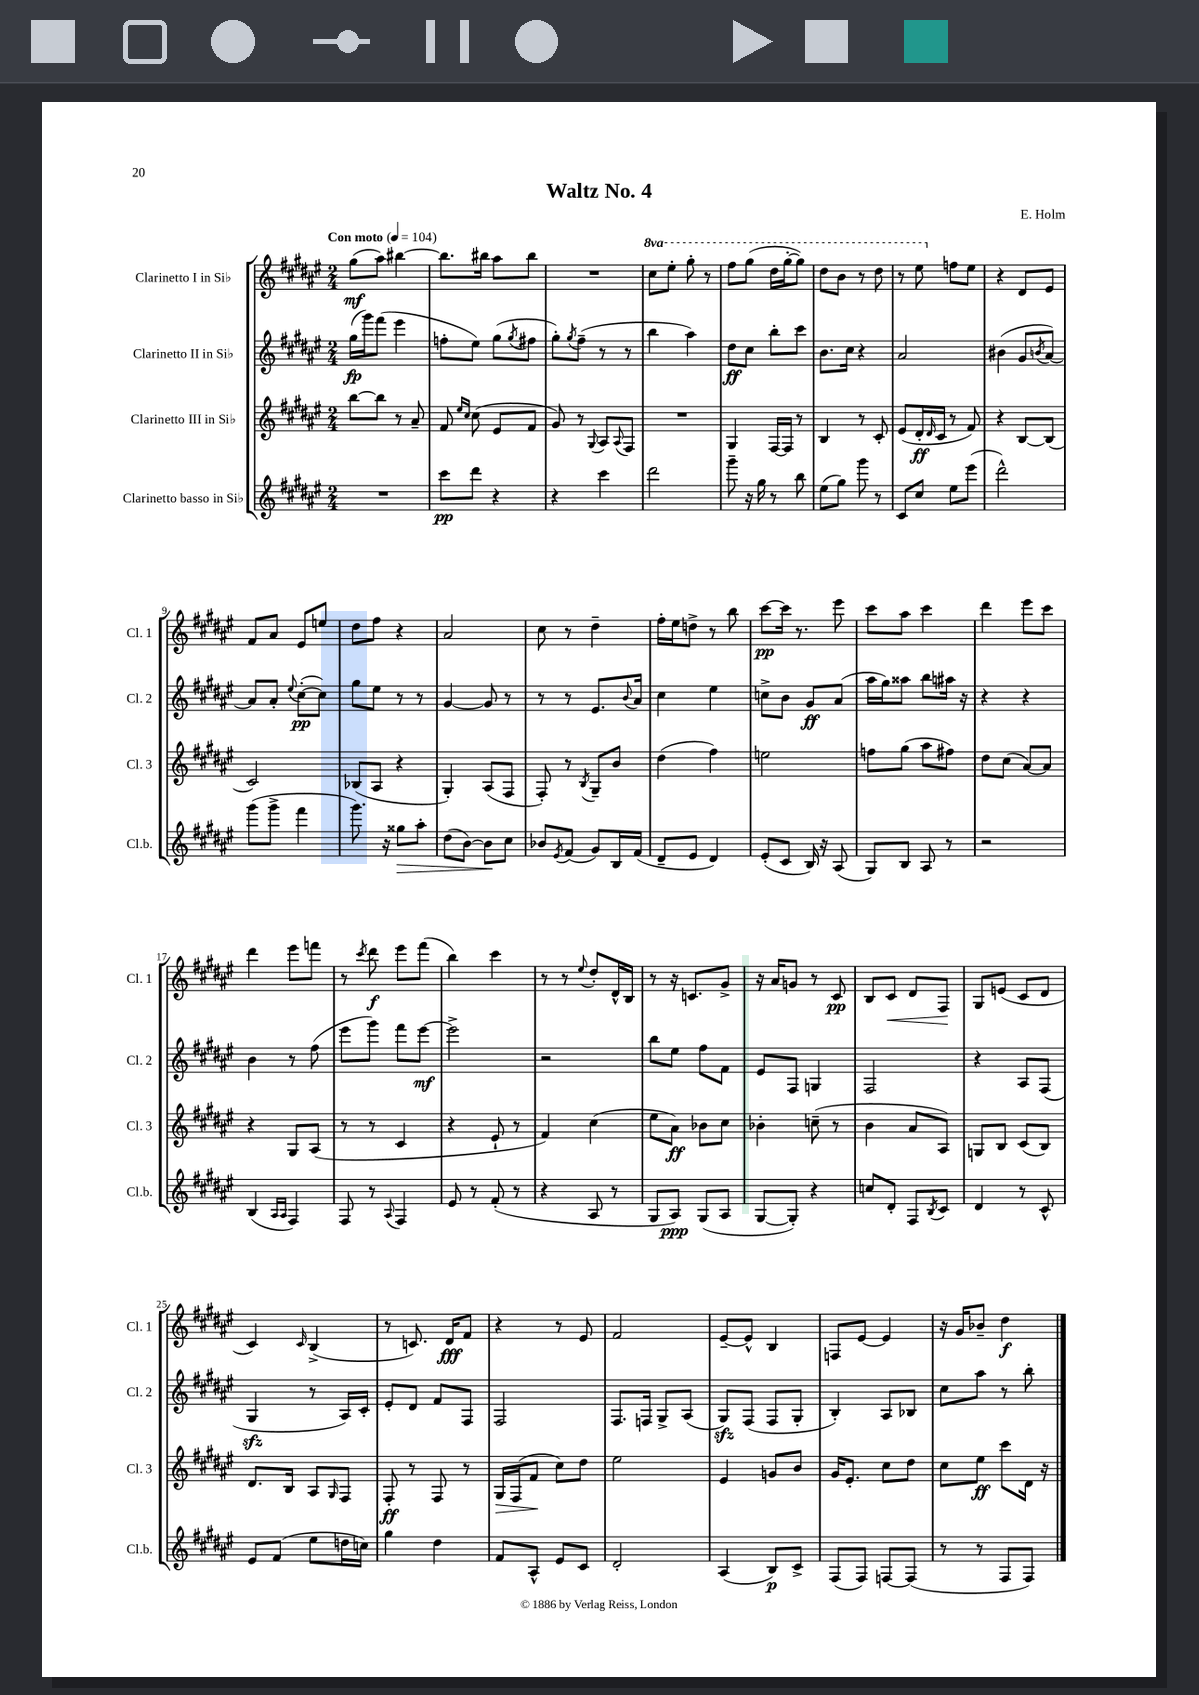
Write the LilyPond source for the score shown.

\header { title = "Waltz No. 4" composer = "E. Holm" }
<<
\new StaffGroup <<
\new Staff = "s0" \with { instrumentName = "Clarinetto I in Sib" shortInstrumentName = "Cl. 1" } {
    \clef treble \key fis \major \numericTimeSignature \time 2/4 \set Staff.ottavationMarkups = #ottavation-simple-ordinals \tempo "Con moto" 4 = 104
    gis''8\mf( ais''8) bis''4~ |
    bis''8. bis''16 ais''8 bis''8 |
    R2 |
    \ottava #1 cis'''8 eis'''8-. gis'''8-. r8 |
    fis'''8 gis'''8( dis'''16 gis'''16~-. gis'''8) |
    dis'''8 b''8 r8 dis'''8 |
    r8 eis'''8 \ottava #0 f''8 eis''8 |
    r4 dis'8 eis'8 |
    fis'8 ais'8 eis'8 e''8 |
    dis''8 fis''8 r4 |
    ais'2 |
    cis''8 r8 dis''4-- |
    fis''16-. eis''16 d''8-> r8 b''8 |
    cis'''8~\pp cis'''16 r8. eis'''8 |
    cis'''8 ais''8 cis'''4 |
    dis'''4 eis'''8 cis'''8 |
    dis'''4 eis'''8 f'''8 |
    r8 \acciaccatura { cis'''8 } dis'''8\f eis'''8 fis'''8( |
    b''4) cis'''4 |
    r8 r8 \appoggiatura { eis''8 } dis''8-. dis'16-^ b16 |
    r8 r16 c'8. gis'8-> |
    r16 ais'16 g'8 r8 cis'8\pp |
    b8 cis'8\< dis'8 fis8\! |
    gis8 e'8( cis'8 dis'8 |
    cis'4) \grace { cis'16 } b4->( |
    r8 c'8.) dis'16\fff fis'8 |
    r4 r8 eis'8 |
    fis'2 |
    eis'8~-- eis'8-^ b4 |
    f8 eis'8~ eis'4 |
    r16 gis'16 bes'8-- dis''4\f \bar "|." |
}
\new Staff = "s1" \with { instrumentName = "Clarinetto II in Sib" shortInstrumentName = "Cl. 2" } {
    \clef treble \key fis \major \numericTimeSignature \time 2/4
    gis''16\fp( gis'''16) fis'''8( eis'''4 |
    f''8-. eis''8) gis''8( \acciaccatura { gis''8 } fis''8 |
    gis''8-.) \acciaccatura { gis''8 } fis''8--( r8 r8 |
    b''4 ais''4) |
    dis''8\ff cis''8 b''8-. cis'''8 |
    b'8. cis''16 r4 |
    ais'2 |
    bis'4( gis'8 \acciaccatura { b'8 } ais'8~) |
    ais'8 ais'8-. \appoggiatura { eis''8 } cis''8~-.\pp( cis''8) |
    gis''8 eis''8 r8 r8 |
    gis'4~ gis'8 r8 |
    r8 r8 eis'8. \appoggiatura { b'8 } ais'16 |
    cis''4 eis''4 |
    c''8-> b'8 gis'8\ff ais'8( |
    ais''16 gis''16) aisis''8 b''8 ais''16 r16 |
    r4 r4 |
    b'4 r8 fis''8( |
    eis'''8 gis'''8) fis'''8 eis'''8~\mf |
    eis'''2-> |
    r2 |
    b''8 eis''8 fis''8 fis'8 |
    eis'8 fis8 g4 |
    fis2 |
    r4 ais8 fis8( |
    gis4\sfz r8 ais16) cis'16-. |
    eis'8-. dis'8 fis'8 fis8 |
    fis2 |
    fis8. f16 gis8-> ais8( |
    gis8\sfz) fis8( fis8 gis8-. |
    b4-.) ais8 bes8 |
    cis''8 ais''8 r8 b''8-. \bar "|." |
}
\new Staff = "s2" \with { instrumentName = "Clarinetto III in Sib" shortInstrumentName = "Cl. 3" } {
    \clef treble \key fis \major \numericTimeSignature \time 2/4
    b''8~ b''8 r8 ais'8-- |
    fis'8 \grace { eis''16 cis''16 } cis''8( eis'8 fis'8 |
    gis'8) r8 \appoggiatura { gis8 } ais8 \appoggiatura { ais8 } fis8 |
    R2 |
    gis4 fis16~ fis16 r8 |
    b4 r8 cis'8-. |
    eis'8( dis'16-.\ff \grace { dis'16 } cis'16 r8 fis'8) |
    r4 b8~ b8( |
    cis'2) |
    bes8( ais8 r4 |
    gis4-.) ais8( fis8 |
    fis8-.) r8 \acciaccatura { b8 } gis8-- b'8 |
    dis''4( fis''4) |
    e''2 |
    f''8 gis''8( ais''8 fis''8) |
    dis''8 cis''8( ais'8~) ais'8 |
    r4 gis8 ais8( |
    r8 r8 cis'4 |
    r4 eis'8-! r8 |
    fis'4) cis''4( |
    eis''8 ais'8\ff) bes'8 cis''8 |
    bes'4-. c''8--( r8 |
    b'4 ais'8 ais8) |
    g8 b8 cis'8( b8) |
    dis'8. b16 ais8 \grace { gis16 } fis8 |
    fis8-.\ff r8 fis8 r8 |
    gis16\> fis16( fis'8\! cis''8) dis''8 |
    eis''2 |
    eis'4 g'8 b'8 |
    gis'16 eis'8.-. cis''8 dis''8 |
    cis''8 eis''8\ff cis'''8 dis'16 r16 \bar "|." |
}
\new Staff = "s3" \with { instrumentName = "Clarinetto basso in Sib" shortInstrumentName = "Cl.b." } {
    \clef treble \key fis \major \numericTimeSignature \time 2/4
    R2 |
    cis'''8\pp dis'''8 r4 |
    r4 cis'''4 |
    dis'''2 |
    gis'''8-- r16 gis''16 r8 b''8 |
    eis''8( gis''8) gis'''8 r8 |
    cis'8 cis''8 eis''8 eis'''8( |
    dis'''2-^) |
    gis'''8( gis'''8-> fis'''4 |
    gis'''8.) r16 gisis''8\> ais''8-. |
    dis''8( b'8~) b'8\! cis''8 |
    bes'8 \acciaccatura { eis'8 } fis'8( gis'8) b16 fis'16( |
    dis'8-- eis'8 dis'4) |
    eis'8-.( cis'8 b16) r16 ais8( |
    gis8) b8 ais8 r8 |
    r2 |
    b4( \grace { ais16 ais16 } fis4) |
    fis8 r8 \appoggiatura { ais8 } fis4 |
    eis'8 r8 fis'8-.( r8 |
    r4 ais8 r8 |
    gis8 ais8\ppp) gis8( ais8 |
    gis8~ gis8-.) r4 |
    c''8 dis'8-. fis8 \acciaccatura { b8 } cis'8 |
    dis'4 r8 cis'8-^ |
    eis'8 fis'8( eis''8 d''16 c''16) |
    gis''4 dis''4 |
    fis'8 ais8-^ eis'8 cis'8 |
    dis'2-. |
    ais4( b8\p) cis'8-> |
    fis8( fis8) f8~ f8( |
    r8 r8 fis8 fis8) \bar "|." |
}
>>
>>
